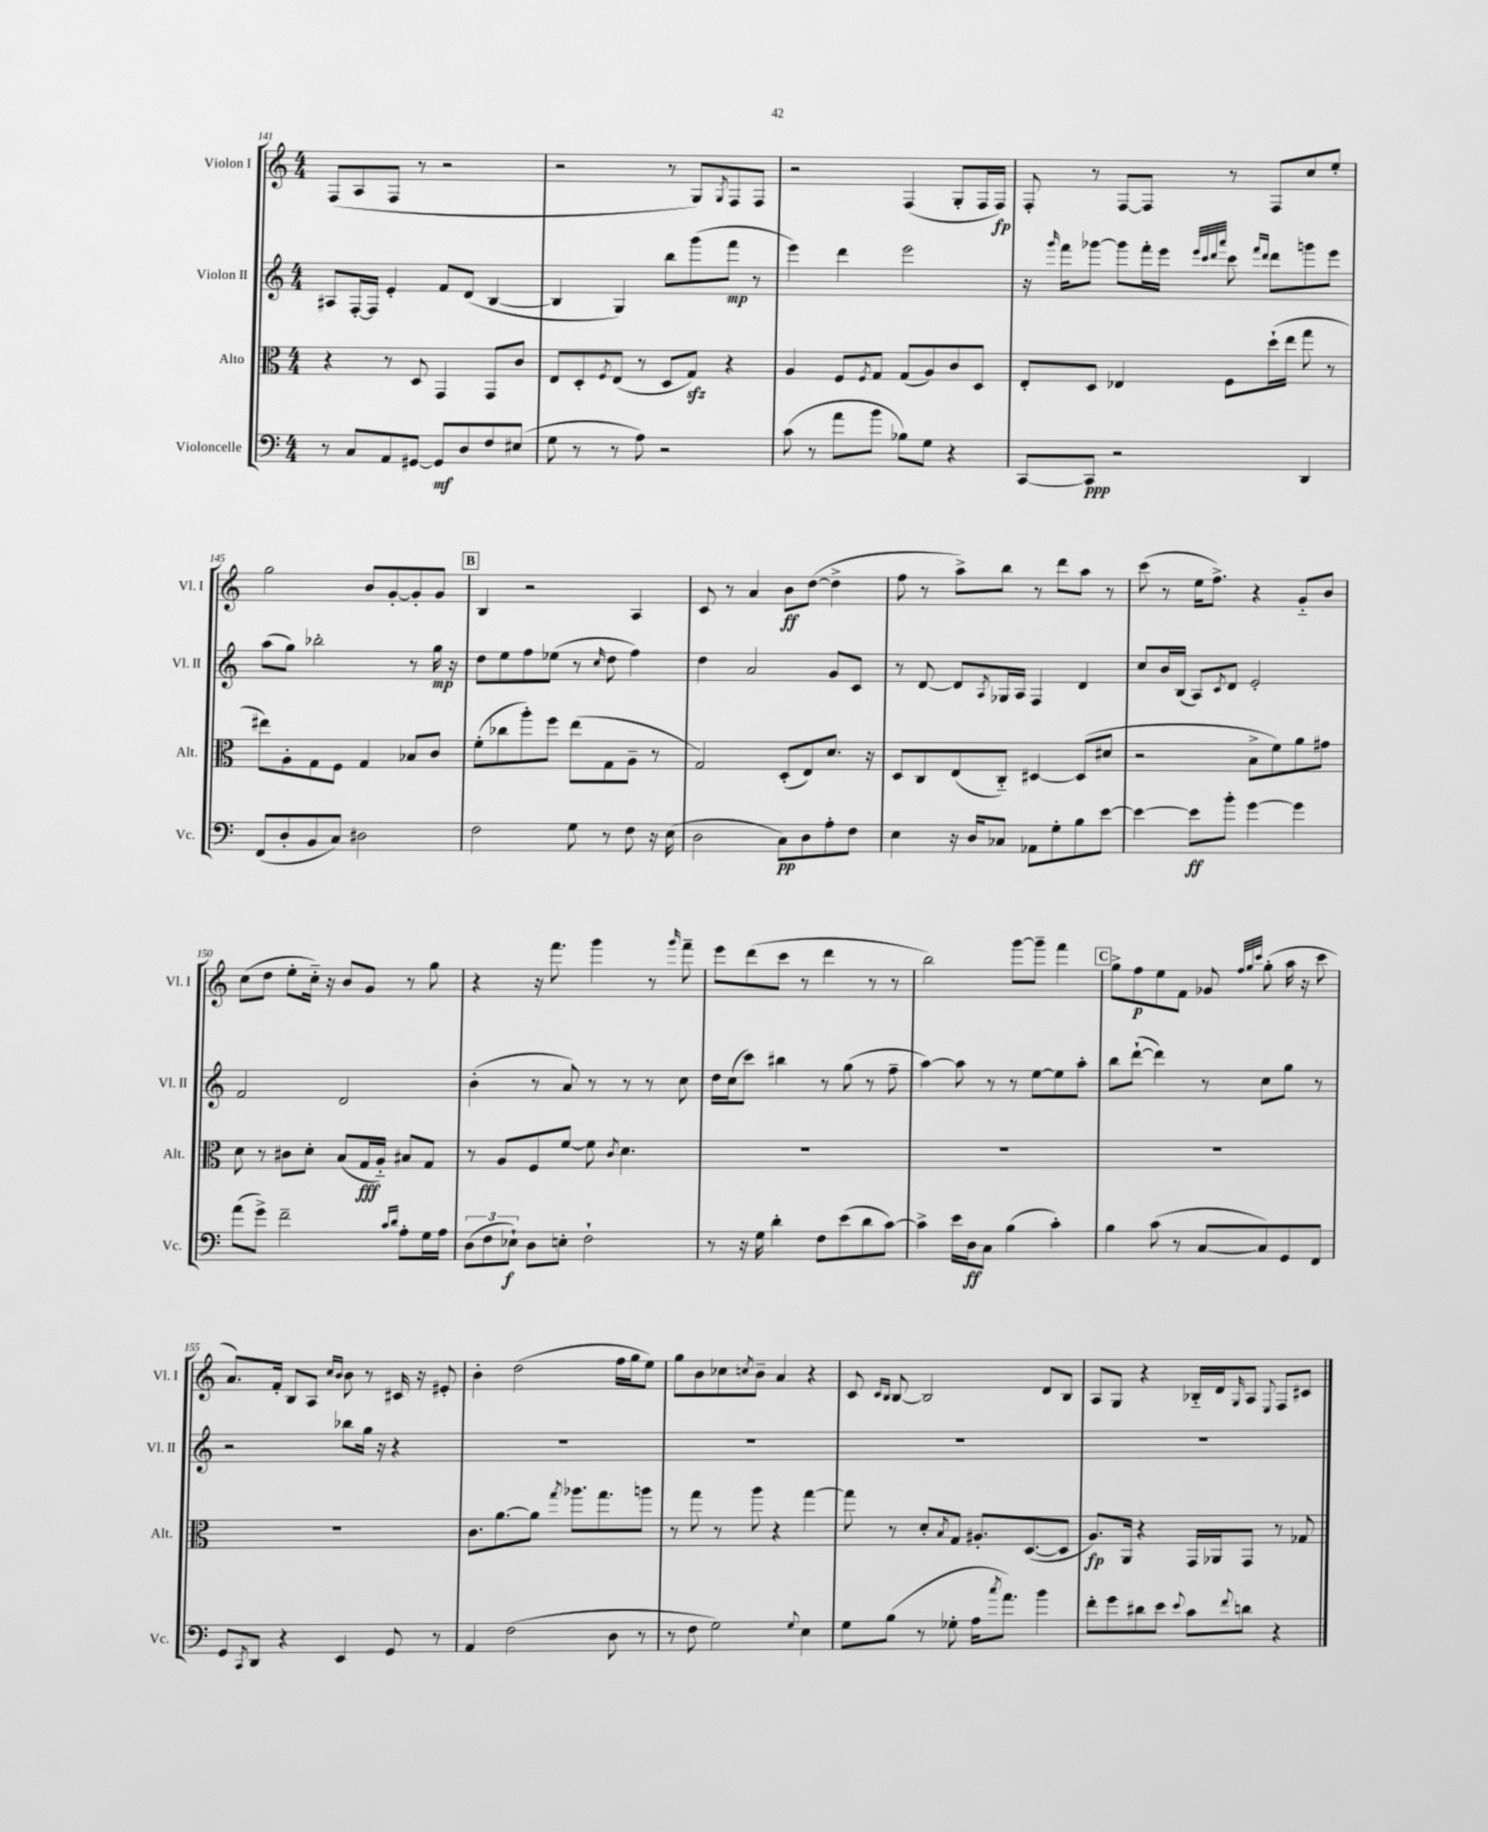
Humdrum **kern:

**kern	**dynam	**kern	**dynam	**kern	**dynam	**kern	**dynam
*part4	*part4	*part3	*part3	*part2	*part2	*part1	*part1
*staff4	*staff4	*staff3	*staff3	*staff2	*staff2	*staff1	*staff1
*I"Violoncelle	*	*I"Alto	*	*I"Violon II	*	*I"Violon I	*
*I'Vc.	*	*I'Alt.	*	*I'Vl. II	*	*I'Vl. I	*
*clefF4	*	*clefC3	*	*clefG2	*	*clefG2	*
*k[]	*	*k[]	*	*k[]	*	*k[]	*
*M4/4	*	*M4/4	*	*M4/4	*	*M4/4	*
=141	=141	=141	=141	=141	=141	=141	=141
8r	.	4r	.	8A#X/L	.	(8F/L	.
8C/L	.	.	.	[16F'/L	.	8A/	.
.	.	.	.	16F/JJ]	.	.	.
8AA/	.	8r	.	4e'/	.	8F/J	.
[8GG#X/J	.	8D/	.	.	.	8r	.
8GG#/L]	mf	4GG/	.	8f/L	.	2r	.
8D/	.	.	.	(8d/J	.	.	.
8F/	.	8GG/L	.	[4B/	.	.	.
(8E#X/J	.	8c/J	.	.	.	.	.
=142	=142	=142	=142	=142	=142	=142	=142
8G\	.	8E/L	.	4B/]	.	2r	.
8r	.	8D'/	.	.	.	.	.
.	.	8qF/	.	.	.	.	.
8r	.	(8E/J	.	4G/)	.	.	.
8A\)	.	8r	.	.	.	.	.
2r	.	8D/L	.	8bb\L	.	8r	.
.	.	8Gzz/J)	.	(8ggg\	.	8G/L)	.
.	.	.	.	.	.	8qG/	.
.	.	4r	.	8fff\J	mp	8F/	.
.	.	.	.	8r	.	8F/J	.
=143	=143	=143	=143	=143	=143	=143	=143
(8c\	.	4A/	.	4eee\)	.	2r	.
8r	.	.	.	.	.	.	.
8a\L	.	8F/L	.	4ddd\	.	.	.
.	.	8qF/	.	.	.	.	.
8b\J	.	8G/J	.	.	.	.	.
8B-X\L)	.	(8G/L	.	2eee\	.	(4F/	.
8G\J	.	8A/)	.	.	.	.	.
4r	.	8c/	.	.	.	8G'/L	.
.	.	8D/J	.	.	.	16F/L	.
.	.	.	.	.	.	16F/JJ)	fp
=144	=144	=144	=144	=144	=144	=144	=144
[8CC/L	.	8E'/L	.	16r	.	8F'/	.
.	.	.	.	16qqggg/	.	.	.
.	.	.	.	16fff\KL	.	.	.
8CC/J]	ppp	8D/J	.	[8ggg-X\J	.	8r	.
2r	.	4E-X/	.	8ggg-\L]	.	[8F/L	.
.	.	.	.	16fff'\L	.	8F/J]	.
.	.	.	.	16eee\JJ	.	.	.
.	.	.	.	32qqeee/LLL	.	.	.
.	.	.	.	32qqccc/	.	.	.
.	.	.	.	32qqddd/	.	.	.
.	.	.	.	32qqaaa/JJJ	.	.	.
.	.	8F\L	.	8ccc\	.	8r	.
.	.	.	.	16qqfff/LL	.	.	.
.	.	.	.	16qqddd/JJ	.	.	.
.	.	(16dd`\L	.	8ddd\L	.	8F/L	.
.	.	16ee\JJ	.	.	.	.	.
4DD/	.	8gg\	.	8gggn\	.	8cc/	.
.	.	8r	.	8eee\J	.	8ee'/J	.
!!LO:LB:g=z
=145	=145	=145	=145	=145	=145	=145	=145
(8FF/L	.	8ee#X\L)	.	(8aa\L	.	2gg\	.
8D'/	.	8A'\	.	8gg\J)	.	.	.
8BB/	.	8G\	.	2bb-X'\	.	.	.
8C/J)	.	8F\J	.	.	.	.	.
2D#X\	.	4G/	.	.	.	8b/L	.
.	.	.	.	.	.	[8g'/	.
.	.	8B-X/L	.	8r	.	8g'/]	.
.	.	8c/J	.	16gg\	mp	8g/J	.
.	.	.	.	16r	.	.	.
!!LO:REH:place=s1:t=B
=146	=146	=146	=146	=146	=146	=146	=146
2F\	.	(8f'\L	.	8dd\L	.	4B/	.
.	.	8cc-X\	.	8ee\	.	.	.
.	.	8aa'\)	.	8ff\	.	2r	.
.	.	8ff\J	.	(8ee-X\J	.	.	.
8G\	.	(8ee\L	.	8r	.	.	.
.	.	.	.	16qqcc/	.	.	.
8r	.	8G\	.	8dd\	.	.	.
8F\	.	8A~\J	.	4ff\)	.	4A/	.
16r	.	8r	.	.	.	.	.
(16E\	.	.	.	.	.	.	.
=147	=147	=147	=147	=147	=147	=147	=147
2D\	.	2G/)	.	4dd\	.	8c/	.
.	.	.	.	.	.	8r	.
.	.	.	.	2a/	.	4a/	.
8C\L)	pp	(8D'/L	.	.	.	8b\L	ff
8D\	.	8E/)	.	.	.	([8dd\J	.
8A'\	.	8.d/J	.	8g/L	.	4dd^\]	.
8F\J	.	.	.	8c/J	.	.	.
.	.	16r	.	.	.	.	.
=148	=148	=148	=148	=148	=148	=148	=148
4E\	.	8D/L	.	8r	.	8ff\	.
.	.	8C/	.	[8d/	.	8r	.
16r	.	(8E/	.	8d/L]	.	8aa^\L)	.
16D/KL	.	.	.	.	.	.	.
.	.	.	.	8qA/	.	.	.
8C-X/J	.	8C/J)	.	16G-X/L	.	8bb\J	.
.	.	.	.	16A/JJ	.	.	.
8AA-X\L	.	[4D#X/	.	4F/	.	8r	.
8G'\	.	.	.	.	.	8ddd\L	.
8B\	.	(8D#/L]	.	4d/	.	8aa\J	.
[8e\J	.	8d#X/J	.	.	.	8r	.
=149	=149	=149	=149	=149	=149	=149	=149
4e\_	.	2r	.	8cc/L	.	(8ccc\	.
.	.	.	.	16b/L	.	8r	.
.	.	.	.	(16B/JJ	.	.	.
8e\L]	ff	.	.	8A/L)	.	16ee\KL	.
.	.	.	.	.	.	8.ff^\J)	.
.	.	.	.	8qc/	.	.	.
8b'\J	.	.	.	8d/J	.	.	.
[4g\	.	8B^\L	.	2e'/	.	4r	.
.	.	8f\)	.	.	.	.	.
4g\]	.	8a\	.	.	.	8g/L	.
.	.	8g#X\J	.	.	.	8b/J	.
!!LO:LB:g=z
=150	=150	=150	=150	=150	=150	=150	=150
(8a\L	.	8d\	.	2f/	.	(8cc\L	.
8g^\J)	.	8r	.	.	.	8dd\J	.
2f~\	.	8c#X\L	.	.	.	8ee'\L	.
.	.	8d'\J	.	.	.	16cc\Jk)	.
.	.	.	.	.	.	16r	.
.	.	(8B/L	.	2d/	.	8b/L	.
.	.	16G/L	fff	.	.	8g/J	.
.	.	16A/JJ)	.	.	.	.	.
16qqc/LL	.	.	.	.	.	.	.
16qqd/JJ	.	.	.	.	.	.	.
8A'\L	.	8B#X/L	.	.	.	8r	.
16G\L	.	8G/J	.	.	.	8gg\	.
16A\JJ	.	.	.	.	.	.	.
=151	=151	=151	=151	=151	=151	=151	=151
(12D\L	.	8r	.	(4b'\	.	4r	.
12F\	.	.	.	.	.	.	.
.	.	8A/L	.	.	.	.	.
12E-X`\J)	f	.	.	.	.	.	.
8D\L	.	8F/	.	8r	.	16r	.
.	.	.	.	.	.	8.fff\	.
8En'\J	.	[8f/J	.	8a/)	.	.	.
2F`\	.	8f\]	.	8r	.	4ggg\	.
.	.	8qc/	.	.	.	.	.
.	.	4.d\	.	8r	.	.	.
.	.	.	.	8r	.	8r	.
.	.	.	.	.	.	16qqggg/	.
.	.	.	.	8cc\	.	8fff~\	.
=152	=152	=152	=152	=152	=152	=152	=152
8r	.	1r	.	16dd\LL	.	8eee\L	.
.	.	.	.	(16cc\J	.	.	.
16r	.	.	.	8ccc\J)	.	(8ddd\	.
16G\	.	.	.	.	.	.	.
4d'\	.	.	.	4bb#X\	.	8ccc\J	.
.	.	.	.	.	.	8r	.
8F\L	.	.	.	8r	.	4ddd\	.
(8e\	.	.	.	(8gg\	.	.	.
8d\	.	.	.	8r	.	8r	.
[8c\J)	.	.	.	8ff~\	.	8r	.
=153	=153	=153	=153	=153	=153	=153	=153
4c^\]	.	1r	.	[4aa\)	.	2bb\)	.
16e\LL	.	.	.	8aa\]	.	.	.
16D\J	ff	.	.	.	.	.	.
8C\J	.	.	.	8r	.	.	.
(4B\	.	.	.	8r	.	[8ggg\L	.
.	.	.	.	[8ee\L	.	8ggg~\J]	.
4c'\)	.	.	.	8ee\]	.	4fff\	.
.	.	.	.	8aa'\J	.	.	.
!!LO:REH:place=s1:t=C
=154	=154	=154	=154	=154	=154	=154	=154
4B\	.	1r	.	8bb\L	.	8gg^\L	.
.	.	.	.	([8ddd`\J	.	8ff\	p
(8c\	.	.	.	4ddd\])	.	8ee\	.
8r	.	.	.	.	.	8f\J	.
[8C/L	.	.	.	8r	.	8g-X/	.
.	.	.	.	.	.	32qqff/LLL	.
.	.	.	.	.	.	32qqgg/	.
.	.	.	.	.	.	32qqccc/JJJ	.
8C/])	.	.	.	8cc\L	.	(8gg'\	.
8GG/	.	.	.	8gg\J	.	16aa\	.
.	.	.	.	.	.	16r	.
8FF/J	.	.	.	8r	.	8ccc\	.
!!LO:LB:g=z
=155	=155	=155	=155	=155	=155	=155	=155
8GG/L	.	1r	.	2r	.	8.a/L)	.
8qCC/	.	.	.	.	.	.	.
8DD/J	.	.	.	.	.	.	.
.	.	.	.	.	.	16f'/Jk	.
4r	.	.	.	.	.	8B/L	.
.	.	.	.	.	.	8A/J	.
.	.	.	.	.	.	16qqcc/LL	.
.	.	.	.	.	.	16qqb/JJ	.
4EE/	.	.	.	8bb-X\L	.	8b\	.
.	.	.	.	16gg\Jk	.	8r	.
.	.	.	.	16r	.	.	.
8GG/	.	.	.	4r	.	16c#X/	.
.	.	.	.	.	.	16r	.
8r	.	.	.	.	.	8e#X'/	.
=156	=156	=156	=156	=156	=156	=156	=156
4AA/	.	8.c\L	.	1r	.	4b'\	.
.	.	[8.a\	.	.	.	.	.
(2F\	.	.	.	.	.	(2dd\	.
.	.	8a\J]	.	.	.	.	.
.	.	8qgg/	.	.	.	.	.
.	.	8.aa-X\L	.	.	.	.	.
.	.	8.gg\	.	.	.	.	.
8D\	.	.	.	.	.	16ff\LL	.
.	.	.	.	.	.	16gg\J	.
8r	.	8aan\J	.	.	.	8ee\J)	.
=157	=157	=157	=157	=157	=157	=157	=157
8r	.	8r	.	1r	.	8gg\L	.
8F\	.	8gg\	.	.	.	8b\	.
2G\)	.	8r	.	.	.	8cc-X\	.
.	.	.	.	.	.	8qccn/	.
.	.	8aa\	.	.	.	8b~\J	.
.	.	4r	.	.	.	4a/	.
8qqG/	.	.	.	.	.	.	.
4E\	.	[4gg\	.	.	.	4r	.
=158	=158	=158	=158	=158	=158	=158	=158
8G\L	.	8gg\]	.	1r	.	8c/	.
.	.	.	.	.	.	16qqc/LL	.
.	.	.	.	.	.	16qqB/JJ	.
(8B\J	.	8r	.	.	.	[8B/	.
8r	.	8d'/L	.	.	.	2B/]	.
.	.	8qB/	.	.	.	.	.
8G-X'\	.	8G/J	.	.	.	.	.
16A\KL	.	8.A#X'/L	.	.	.	.	.
8qcc/	.	.	.	.	.	.	.
8.a\J)	.	.	.	.	.	.	.
.	.	([8.D/	.	.	.	.	.
4b\	.	.	.	.	.	8d/L	.
.	.	8D/J]	.	.	.	8B/J	.
=159	=159	=159	=159	=159	=159	=159	=159
8f'\L	.	8.A/L)	fp	1r	.	8A/L	.
8g\	.	.	.	.	.	8G/J	.
.	.	16AA/Jk	.	.	.	.	.
8d#X\	.	4r	.	.	.	4r	.
8e\J	.	.	.	.	.	.	.
8qqe/	.	.	.	.	.	.	.
8c\L	.	16GG/LL	.	.	.	16B-X/LL	.
.	.	16AA-X/J	.	.	.	16d/J	.
8qqf/	.	.	.	.	.	16qqG/	.
8dn\J	.	8GG/J	.	.	.	8A/J	.
.	.	.	.	.	.	8qqE/	.
4r	.	8r	.	.	.	8F/L	.
.	.	8G-X/	.	.	.	8c#X/J	.
==	==	==	==	==	==	==	==
*-	*-	*-	*-	*-	*-	*-	*-
